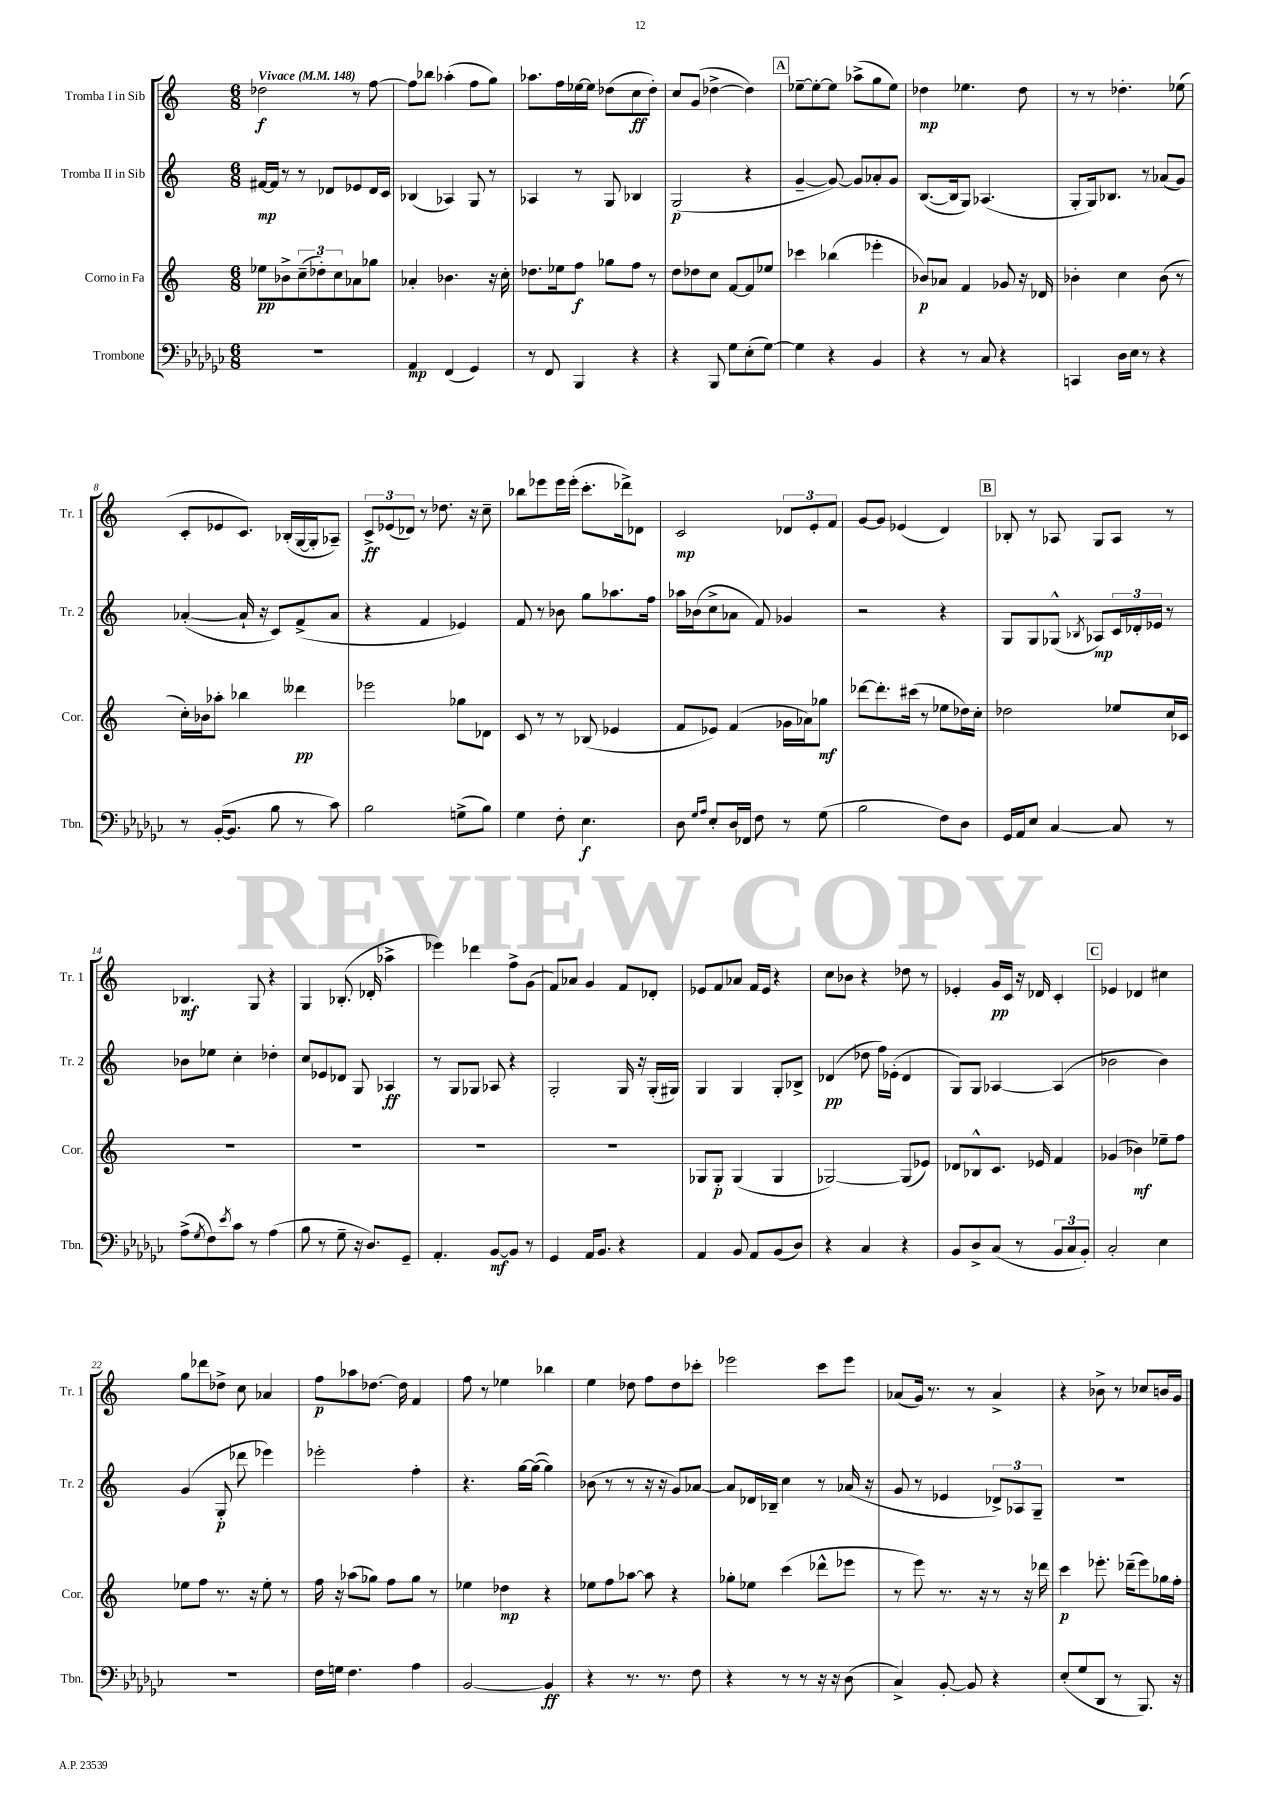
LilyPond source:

<<
\new StaffGroup <<
\new Staff = "s0" \with { instrumentName = "Tromba I in Sib" shortInstrumentName = "Tr. 1" } {
    \clef treble \key c \major \numericTimeSignature \time 6/8 \tempo "Vivace" 4 = 148
    des''2\f r8 f''8~ |
    f''8 bes''8 aes''4-.( f''8 g''8) |
    aes''8. f''16 ees''16~ ees''16 des''8( c''8\ff des''8-.) |
    c''8 g'8( des''4~-> des''4) |
    \mark \markup { \box "A" } ees''8~-- ees''8~-. ees''8 aes''8->( g''8 ees''8) |
    des''4\mp ees''4. des''8 |
    r8 r8 des''4.-. ees''8( |
    c'8-. ees'8 c'8.) bes16-.( g16~ g16-. aes8--) |
    \tuplet 3/2 { c'8->\ff ees'8( des'8) } r8 des''8. r16 c''8-- |
    bes''8 ees'''8 ees'''16 ees'''16-.( c'''8.-. des'''16->) des'8 |
    c'2\mp \tuplet 3/2 { des'8 e'8-. f'8 } |
    g'8~ g'8 ees'4( d'4) |
    \mark \markup { \box "B" } bes8-. r8 aes8 g8 aes8 r8 |
    bes4.\mf g8 r4 |
    g4 bes8.-.( des'16-. aes''4-> |
    ees'''4) des'''4 f''8-> g'8( |
    f'8) aes'8 g'4 f'8 des'8-. |
    ees'8 f'8 aes'8 f'16 ees'16 r4 |
    c''8 bes'8 r4 des''8 r8 |
    ees'4-. g'16\pp c'16 r16 des'16 c'4-. |
    \mark \markup { \box "C" } ees'4 des'4 cis''4 |
    g''8 des'''8 des''8-> c''8 aes'4 |
    f''8\p aes''8 des''8.~ des''16 f'4 |
    f''8 r8 ees''4 bes''4 |
    e''4 des''8 f''8 des''8 ces'''8-. |
    ees'''2 c'''8 ees'''8 |
    aes'8( g'16) r8. r8 aes'4-> |
    r4 bes'8-> r8 ces''8 b'16 g'16 \bar "|." |
}
\new Staff = "s1" \with { instrumentName = "Tromba II in Sib" shortInstrumentName = "Tr. 2" } {
    \clef treble \key c \major \numericTimeSignature \time 6/8
    fis'16~\mp fis'16 r8 r8 des'8 ees'8 des'16 c'16 |
    bes4( aes4) g8 r8 |
    aes4 r8 g8 bes4 |
    g2\p( r4 |
    \mark \markup { \box "A" } g'4~-- g'8~) g'8 aes'8-. g'8 |
    b8.~( b16 g8) aes4.( |
    g8-. g16) bes8. r8 aes'8( g'8) |
    aes'4~-.( aes'16-! r16 c'8) f'8->( aes'8 |
    r4 f'4 ees'4) |
    f'8 r8 bes'8 g''8 aes''8. f''16 |
    aes''16 bes'16( c''8-> aes'8 f'8) ges'4 |
    r2 r4 |
    \mark \markup { \box "B" } g8 g8 ges8-^( \acciaccatura { bes8 } aes8\mp) \tuplet 3/2 { c'16 des'16-. ees'16 } r8 |
    bes'8 ees''8 c''4-. des''4-. |
    c''8 ees'8 des'8 g8 aes4\ff |
    r8 g8 ges8 aes8 r4 |
    g2-. g16 r16 g16-.( gis16) |
    g4 g4 g8-. bes8-> |
    des'4\pp( des''8 f''16) ees'16-.( des'4 |
    g8) g8 aes4~ aes4( |
    \mark \markup { \box "C" } bes'2 bes'4) |
    g'4( g8-.\p des'''8 ees'''4) |
    ees'''2-. f''4-. |
    r4. g''16~ g''16~( g''4) |
    bes'8( r8 r8 r16 r16 g'8) aes'8~ |
    aes'8 des'16 bes16-- c''4 r8 aes'16( r16 |
    g'8 r8 ees'4 \tuplet 3/2 { des'8->) aes8 g8-- } |
    R2. \bar "|." |
}
\new Staff = "s2" \with { instrumentName = "Corno in Fa" shortInstrumentName = "Cor." } {
    \clef treble \key c \major \numericTimeSignature \time 6/8
    ees''8\pp bes'8-> \tuplet 3/2 { c''8--( des''8-.) c''8 } aes'8 ges''8 |
    aes'4-. bes'4. r16 c''16-. |
    des''8. ees''16 f''8\f ges''8 f''8 r8 |
    d''8 des''8 c''8 f'8~ f'8 ees''8 |
    \mark \markup { \box "A" } ces'''4 bes''4( ees'''4-. |
    bes'8\p) aes'8 f'4 ges'8 r16 des'16 |
    bes'4-. c''4 bes'8( r8 |
    c''16-.) bes'16 aes''8-. bes''4 deses'''4\pp |
    ees'''2 ges''8 des'8 |
    c'8 r8 r8 bes8( ees'4 |
    f'8 ees'8) f'4( ges'16 aes'16) ges''8\mf |
    des'''8~ des'''8.-. cis'''16( r8 ees''8 des''16) c''16-. |
    \mark \markup { \box "B" } des''2 ees''8 c''16 ces'16 |
    R2. |
    R2. |
    R2. |
    R2. |
    ges8 ges8-.\p ges4( ges4 |
    ges2~) ges8( ees'8) |
    des'8 bes8-^ c'8. ees'16 f'4 |
    \mark \markup { \box "C" } ges'4( bes'4\mf) ees''8-- f''8 |
    ees''8 f''8 r8. r16 ees''8-. r8 |
    f''16 r16 aes''8( ges''8) f''8 ges''8 r8 |
    ees''4 des''4\mp r4 |
    ees''8 f''8 aes''8~ aes''8 r4 |
    ges''8-. ees''8 c'''4( des'''8-^ ees'''8 |
    r8 e'''8) r8. r16 r8 r16 des'''16 |
    c'''4\p ees'''8.-. des'''16--( ees'''8) ges''16 f''16-. \bar "|." |
}
\new Staff = "s3" \with { instrumentName = "Trombone" shortInstrumentName = "Tbn." } {
    \clef bass \key ges \major \numericTimeSignature \time 6/8
    R2. |
    aes,4\mp f,4( ges,4) |
    r8 f,8 bes,,4 r4 |
    r4 bes,,8 ges8 ees8-.( ges8~) |
    \mark \markup { \box "A" } ges4 r4 bes,4 |
    r4 r8 ces8 r4 |
    c,4 des16 ees16 r8 r4 |
    r8 bes,16~-.( bes,8. bes8 r8 ces'8) |
    bes2 g8->( bes8) |
    ges4 f8-. ees4.\f |
    des8 \grace { ges16 aes16 } ees8-. des16 fes,16 f8 r8 ges8( |
    bes2 f8) des8 |
    \mark \markup { \box "B" } ges,16 aes,16 ees8 ces4~ ces8 r8 |
    aes8->( \acciaccatura { ges8 } f8) \acciaccatura { ees'8 } ces'8 r8 aes4( |
    bes8 r8 ges8-- r16 des8.) ges,8-- |
    aes,4.-. bes,8~\mf bes,8 r8 |
    ges,4 aes,16 bes,8. r4 |
    aes,4 bes,8 aes,8 bes,8( des8) |
    r4 ces4 r4 |
    bes,8 des8-> ces8( r8 \tuplet 3/2 { bes,8 ces8 bes,8-.) } |
    \mark \markup { \box "C" } ces2-. ees4 |
    r2. |
    f16 g16 f4. aes4 |
    bes,2~ bes,4\ff |
    r4 r8. r8. f8 |
    r4 r8 r8 r16 r16 des8( |
    ces4->) bes,8~-. bes,8 r4 |
    ees8-.( ges8 des,8 r8 bes,,8.) r16 \bar "|." |
}
>>
>>
